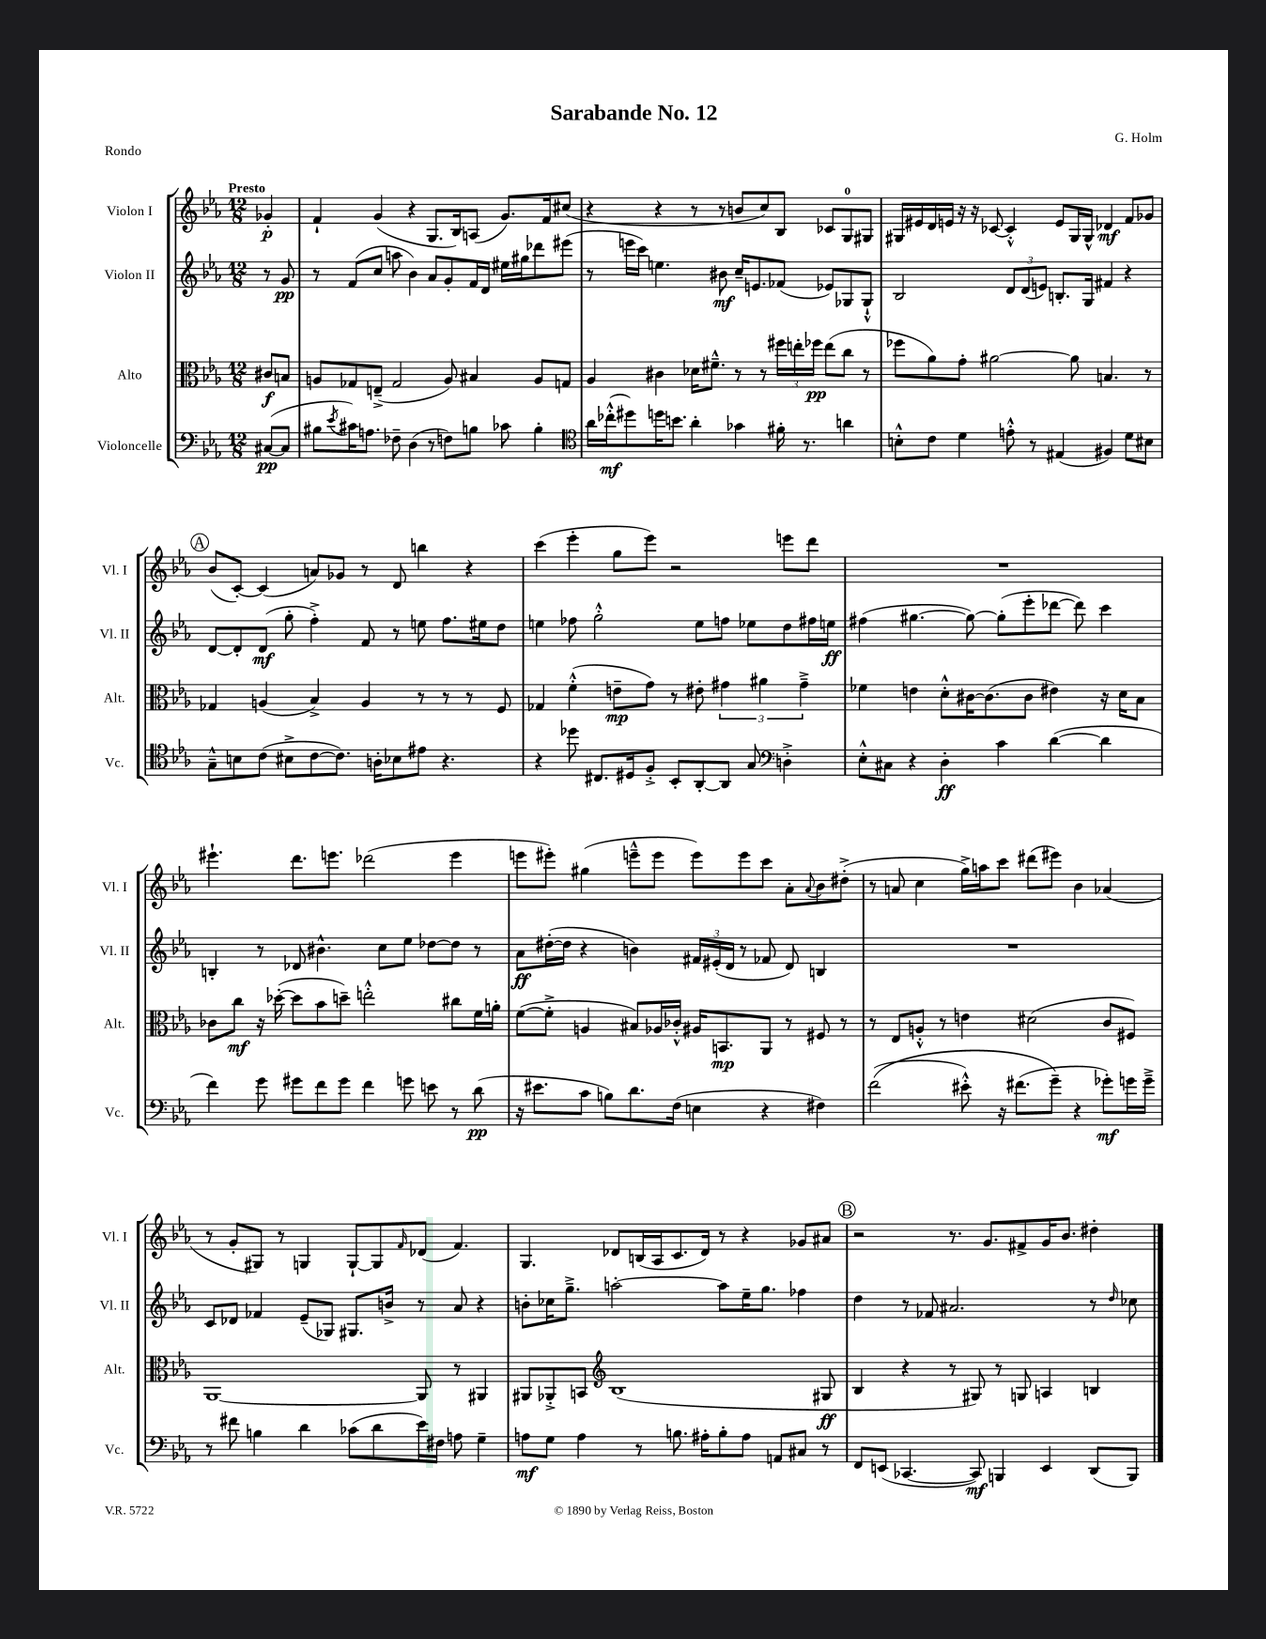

**kern	**dynam	**kern	**dynam	**kern	**dynam	**kern	**dynam
*part4	*part4	*part3	*part3	*part2	*part2	*part1	*part1
*staff4	*staff4	*staff3	*staff3	*staff2	*staff2	*staff1	*staff1
*I"Violoncelle	*	*I"Alto	*	*I"Violon II	*	*I"Violon I	*
*I'Vc.	*	*I'Alt.	*	*I'Vl. II	*	*I'Vl. I	*
*clefF4	*	*clefC3	*	*clefG2	*	*clefG2	*
*k[b-e-a-]	*	*k[b-e-a-]	*	*k[b-e-a-]	*	*k[b-e-a-]	*
*M12/8	*	*M12/8	*	*M12/8	*	*M12/8	*
=	=	=	=	=	=	=	=
!	!	!	!	!	!	!LO:TX:a:B:t=Presto	!
([8C#X/L	pp	8c#X/L	f	8r	.	4g-X'/	p
8C#/J]	.	8Bn/J	.	8g/	pp	.	.
=1	=1	=1	=1	=1	=1	=1	=1
8B#X\L	.	8An/L	.	8r	.	4f`/	.
8qe-/	.	.	.	.	.	.	.
16c#X\K)	.	8G-X/	.	(8f/L	.	.	.
8.An\J	.	.	.	.	.	.	.
.	.	(8En~^/J	.	8cc/J	.	(4g/	.
8F-X~\	.	2G-/	.	8aan\	.	.	.
(4D\	.	.	.	4b-\)	.	4r	.
8r	.	.	.	8a-/L	.	8.G/L	.
8Fn\L)	.	8A/)	.	8g'/	.	.	.
.	.	.	.	.	.	16B-/k)	.
8Bn\J	.	4B#X/	.	16f/L	.	(8An/J	.
.	.	.	.	16d/JJ	.	.	.
8c-X\	.	.	.	16ee#X\LL	.	8.g/L)	.
.	.	.	.	16gg#X\J	.	.	.
4B'\	.	8A/L	.	8ddd-X\	.	.	.
.	.	.	.	.	.	16f/k	.
.	.	8Gn/J	.	(8eee#X\J	.	(8cc#X/J	.
=2	=2	=2	=2	=2	=2	=2	=2
*clefC4	*	*	*	*	*	*	*
16a-\LL	.	4A-/	.	8r	.	4r	.
(16cc-X'^^\J	mf	.	.	.	.	.	.
8dd#X\)	.	.	.	16eeen\LL	.	.	.
.	.	.	.	16ccc\JJ)	.	.	.
16ddn\K	.	4c#X\	.	4.een\	.	4r	.
8.bn\J	.	.	.	.	.	.	.
4a-'\	.	16d-X\KL	.	.	.	8r	.
.	.	8.f#X~^^\J	.	.	.	.	.
.	.	.	.	8b#X\	mf	8r	.
4g-X\	.	8r	.	16cc~/KL	.	8bn/L	.
.	.	.	.	8.en/	.	.	.
.	.	8r	.	.	.	8cc/)	.
16f#X'\	.	24ff#X\LL	.	(8f-X/J	.	8B-/J	.
.	.	24een'\	.	.	.	.	.
8.r	.	.	.	.	.	.	.
.	.	24ff-X\JJ	pp	.	.	.	.
.	.	(8ee\L	.	8e-X/L)	.	8c-X/L	.
4an\	.	8cc\J	.	8G-X/	.	8G/	.
.	.	8r	.	8G-`^^/J	.	8G#X/J	.
=3	=3	=3	=3	=3	=3	=3	=3
8Bn'^^\L	.	8ff-X\L	.	2B-/	.	16G#X/LL	.
.	.	.	.	.	.	16e#X/	.
8c\J	.	8a-\)	.	.	.	16d/	.
.	.	.	.	.	.	16en/JJ	.
4d\	.	8g'\J	.	.	.	16r	.
.	.	.	.	.	.	16r	.
.	.	[2a#X\	.	.	.	[8c-X/	.
8en'^^\	.	.	.	12d/L	.	4c-'^^/]	.
.	.	.	.	(12d/	.	.	.
8r	.	.	.	.	.	.	.
.	.	.	.	12en/J)	.	.	.
(4E#X/	.	.	.	8.Bn'/L	.	8e/L	.
.	.	8a#\]	.	.	.	16G#/L	.
.	.	.	.	16G/Jk	.	16G#^^/JJ	.
4F#X/)	.	4.Bn/	.	4f#X/	.	4d-X/	mf
8d\L	.	.	.	4r	.	8f/L	.
8B#X\J	.	8r	.	.	.	8g-X/J	.
!!LO:LB:g=z
!!LO:REH:place=s1:t=A
=4	=4	=4	=4	=4	=4	=4	=4
8G~^^\L	.	4G-X/	.	[8d/L	.	(8b-/L	.
8Bn\	.	.	.	8d'/]	.	[8c'/J)	.
(8c\J	.	(4An/	.	(8d/J	mf	(4c/]	.
8B#X^\L	.	.	.	8gg'\	.	.	.
[8c\	.	4B-^/)	.	4ff'^\)	.	8an/L)	.
8.c\J])	.	.	.	.	.	8g-X/J	.
.	.	4A/	.	8f/	.	8r	.
16An'\KL	.	.	.	.	.	.	.
8B-X\	.	.	.	8r	.	8d/	.
8e#X\J	.	8r	.	8een\	.	4bbn\	.
4.r	.	8r	.	8.ff\L	.	.	.
.	.	8r	.	.	.	4r	.
.	.	.	.	16ee#X\k	.	.	.
.	.	8F/	.	8dd\J	.	.	.
=5	=5	=5	=5	=5	=5	=5	=5
4r	.	4G-X/	.	4een\	.	(4ccc\	.
8dd-X\	.	(4f'^^\	.	8ff-X\	.	4eee-'\	.
8.C#X/L	.	.	.	2gg'^^\	.	.	.
.	.	8en~\L	mp	.	.	8gg\L	.
16D#X/k	.	.	.	.	.	.	.
8F'^/J	.	8g\J)	.	.	.	8eee-\J)	.
8BB-'/L	.	8r	.	.	.	2r	.
[8AA-'/	.	8e#X'\	.	8ee\L	.	.	.
8AA-/J]	.	6g#X\	.	8ffn\J	.	.	.
8G/	.	.	.	8ee-X\L	.	.	.
.	.	6a#X\	.	.	.	.	.
*clefF4	*	*	*	*	*	*	*
4Dn'^\	.	.	.	8dd\	.	8eeen\L	.
.	.	6g#~^\	.	.	.	.	.
.	.	.	.	16ff#X\L	.	8ddd\J	.
.	.	.	.	16een\JJ	ff	.	.
=6	=6	=6	=6	=6	=6	=6	=6
8E-'^^\L	.	4f-X\	.	(4ff#X\	.	1.r	.
8C#X\J	.	.	.	.	.	.	.
4r	.	4en\	.	[4.gg#X\	.	.	.
4D'\	ff	8d'^^\L	.	.	.	.	.
.	.	[16c#X\K	.	8gg#\_)	.	.	.
.	.	(8.c#\]	.	.	.	.	.
4c\	.	.	.	(8gg#'\L]	.	.	.
.	.	8c#\J	.	8eee-'\	.	.	.
([4d\	.	4e#X\)	.	[8ddd-X\J	.	.	.
.	.	.	.	8ddd-\])	.	.	.
4d\]	.	16r	.	4ccc\	.	.	.
.	.	16d\KL	.	.	.	.	.
.	.	8B-\J	.	.	.	.	.
!!LO:LB:g=z
=7	=7	=7	=7	=7	=7	=7	=7
4f\)	.	8c-X\L	.	4Bn'/	.	4.eee#X`\	.
.	.	8cc\J	mf	.	.	.	.
8g\	.	16r	.	8r	.	.	.
.	.	([16dd-X'\	.	.	.	.	.
8g#X\L	.	8dd-\L]	.	8d-X/	.	8.ddd\L	.
8f\	.	8b-\	.	4.b#X^^\	.	.	.
.	.	.	.	.	.	8.eeen\J	.
8g#\J	.	8ddn~\J)	.	.	.	.	.
4f\	.	2een'^^\	.	.	.	(2ddd-X\	.
.	.	.	.	8cc\L	.	.	.
8gn\	.	.	.	8ee-\J	.	.	.
8en\	.	.	.	[8dd-X\L	.	.	.
8r	.	8cc#X\L	.	8dd-\J]	.	4eee\	.
(8d\	pp	16f\L	.	8r	.	.	.
.	.	16an'\JJ	.	.	.	.	.
=8	=8	=8	=8	=8	=8	=8	=8
16r	.	([8f\L	.	8a-\L	ff	8eeen\L	.
8.e#X\L	.	.	.	.	.	.	.
.	.	8f'^\J]	.	([16dd#X'\L	.	8eee#X'\J)	.
.	.	.	.	16dd#\JJ]	.	.	.
8c\J	.	4An/	.	4r	.	(4gg#X\	.
8Bn\L)	.	.	.	.	.	.	.
8.d\	.	8B#X/L)	.	4bn\)	.	8eeen~^^\L	.
.	.	16A-X/L	.	.	.	8eee\J	.
(16F\Jk	.	16c-X'^^/JJ	.	.	.	.	.
4En\	.	16A#X/KL	.	24f#X/LL	.	8eee\L)	.
.	.	.	.	(24e#X'/	.	.	.
.	.	8.BBn/	mp	.	.	.	.
.	.	.	.	24d/JJ	.	.	.
.	.	.	.	8r	.	8eee\	.
4r	.	8AA-/J	.	8f-X/	.	8ccc\J	.
.	.	8r	.	8d/)	.	8a-'\L	.
.	.	.	.	.	.	8qqa-/	.
4F#X\)	.	8F#X/	.	4Bn/	.	8b-\	.
.	.	8r	.	.	.	(8dd#X'^\J	.
=9	=9	=9	=9	=9	=9	=9	=9
((2f\	.	8r	.	1.r	.	8r	.
.	.	8E-/L	.	.	.	8an/	.
.	.	8An'^^/J	.	.	.	4cc\	.
.	.	8r	.	.	.	.	.
8e#X'^^\)	.	4en\	.	.	.	16gg^\LL)	.
.	.	.	.	.	.	16aan\J	.
16r	.	.	.	.	.	8ccc\J	.
(8.f#X\L	.	.	.	.	.	.	.
.	.	(2d#X\	.	.	.	(8ddd#X\L	.
8g~\J)	.	.	.	.	.	8eee#X\J)	.
4r	.	.	.	.	.	4b-\	.
8g-X'\L)	mf	8c/L	.	.	.	(4a-X/	.
16gn\L	.	8F#X/J)	.	.	.	.	.
16g~^\JJ	.	.	.	.	.	.	.
!!LO:LB:g=z
=10	=10	=10	=10	=10	=10	=10	=10
8r	.	[1AA-	.	8c/L	.	8r	.
8f#X\	.	.	.	8d-X/J	.	8g'/L	.
4Bn\	.	.	.	4f-X/	.	8G#X/J)	.
.	.	.	.	.	.	8r	.
4d\	.	.	.	(8e-~/L	.	4Gn/	.
.	.	.	.	8G-X/J)	.	.	.
(8c-X\L	.	.	.	8.G#X/L	.	[8G`/L	.
8d\	.	.	.	.	.	8G/]	.
.	.	.	.	16bn^/Jk	.	.	.
.	.	.	.	.	.	16qqf/	.
16e-\L)	.	8AA-/]	.	8r	.	(8d-X/J	.
16F#X\JJ	.	.	.	.	.	.	.
8An\	.	8r	.	8a-/	.	4.f/)	.
4G~\	.	4AA#X/	.	4r	.	.	.
=11	=11	=11	=11	=11	=11	=11	=11
8An\L	mf	8AA#X/L	.	8bn'\L	.	4.G/	.
8G\J	.	8AA-X'^/	.	16cc-X\K	.	.	.
.	.	.	.	8.gg~^\J	.	.	.
4A\	.	8BBn/J	.	.	.	.	.
*	*	*clefG2	*	*	*	*	*
.	.	(1B-	.	[2aan'\	.	8d-X/L	.
8r	.	.	.	.	.	(16Bn/L	.
.	.	.	.	.	.	16A-/J	.
8.Bn\	.	.	.	.	.	8.c/	.
16A#X'\KL	.	.	.	.	.	16d-/Jk)	.
8B'\	.	.	.	8aa\L]	.	8r	.
8A#\J	.	.	.	16ee-~\K	.	4r	.
.	.	.	.	8.gg\J	.	.	.
8AAn/L	.	.	.	.	.	.	.
8C#X/J	.	.	.	4ff-X\	.	8g-X/L	.
8r	.	8G#X/	ff	.	.	8a#X/J	.
!!LO:REH:place=s1:t=B
=12	=12	=12	=12	=12	=12	=12	=12
8FF/L	.	4B-/	.	4dd\	.	2r	.
(8EEn/J	.	.	.	.	.	.	.
[4.CC-X/	.	4r	.	8r	.	.	.
.	.	.	.	8f-X/	.	.	.
.	.	8r	.	2.a#X/	.	8.r	.
8CC-/])	mf	8G#X/)	.	.	.	.	.
.	.	.	.	.	.	8.g/L	.
4BBBn/	.	8r	.	.	.	.	.
.	.	8Gn/	.	.	.	8f#X^/	.
4EE/	.	4An/	.	.	.	16g/K	.
.	.	.	.	.	.	8.b-/J	.
(8DD/L	.	4Bn/	.	8r	.	4dd#X'\	.
.	.	.	.	16qqdd/	.	.	.
8BBB/J)	.	.	.	8cc-X\	.	.	.
==	==	==	==	==	==	==	==
*-	*-	*-	*-	*-	*-	*-	*-
